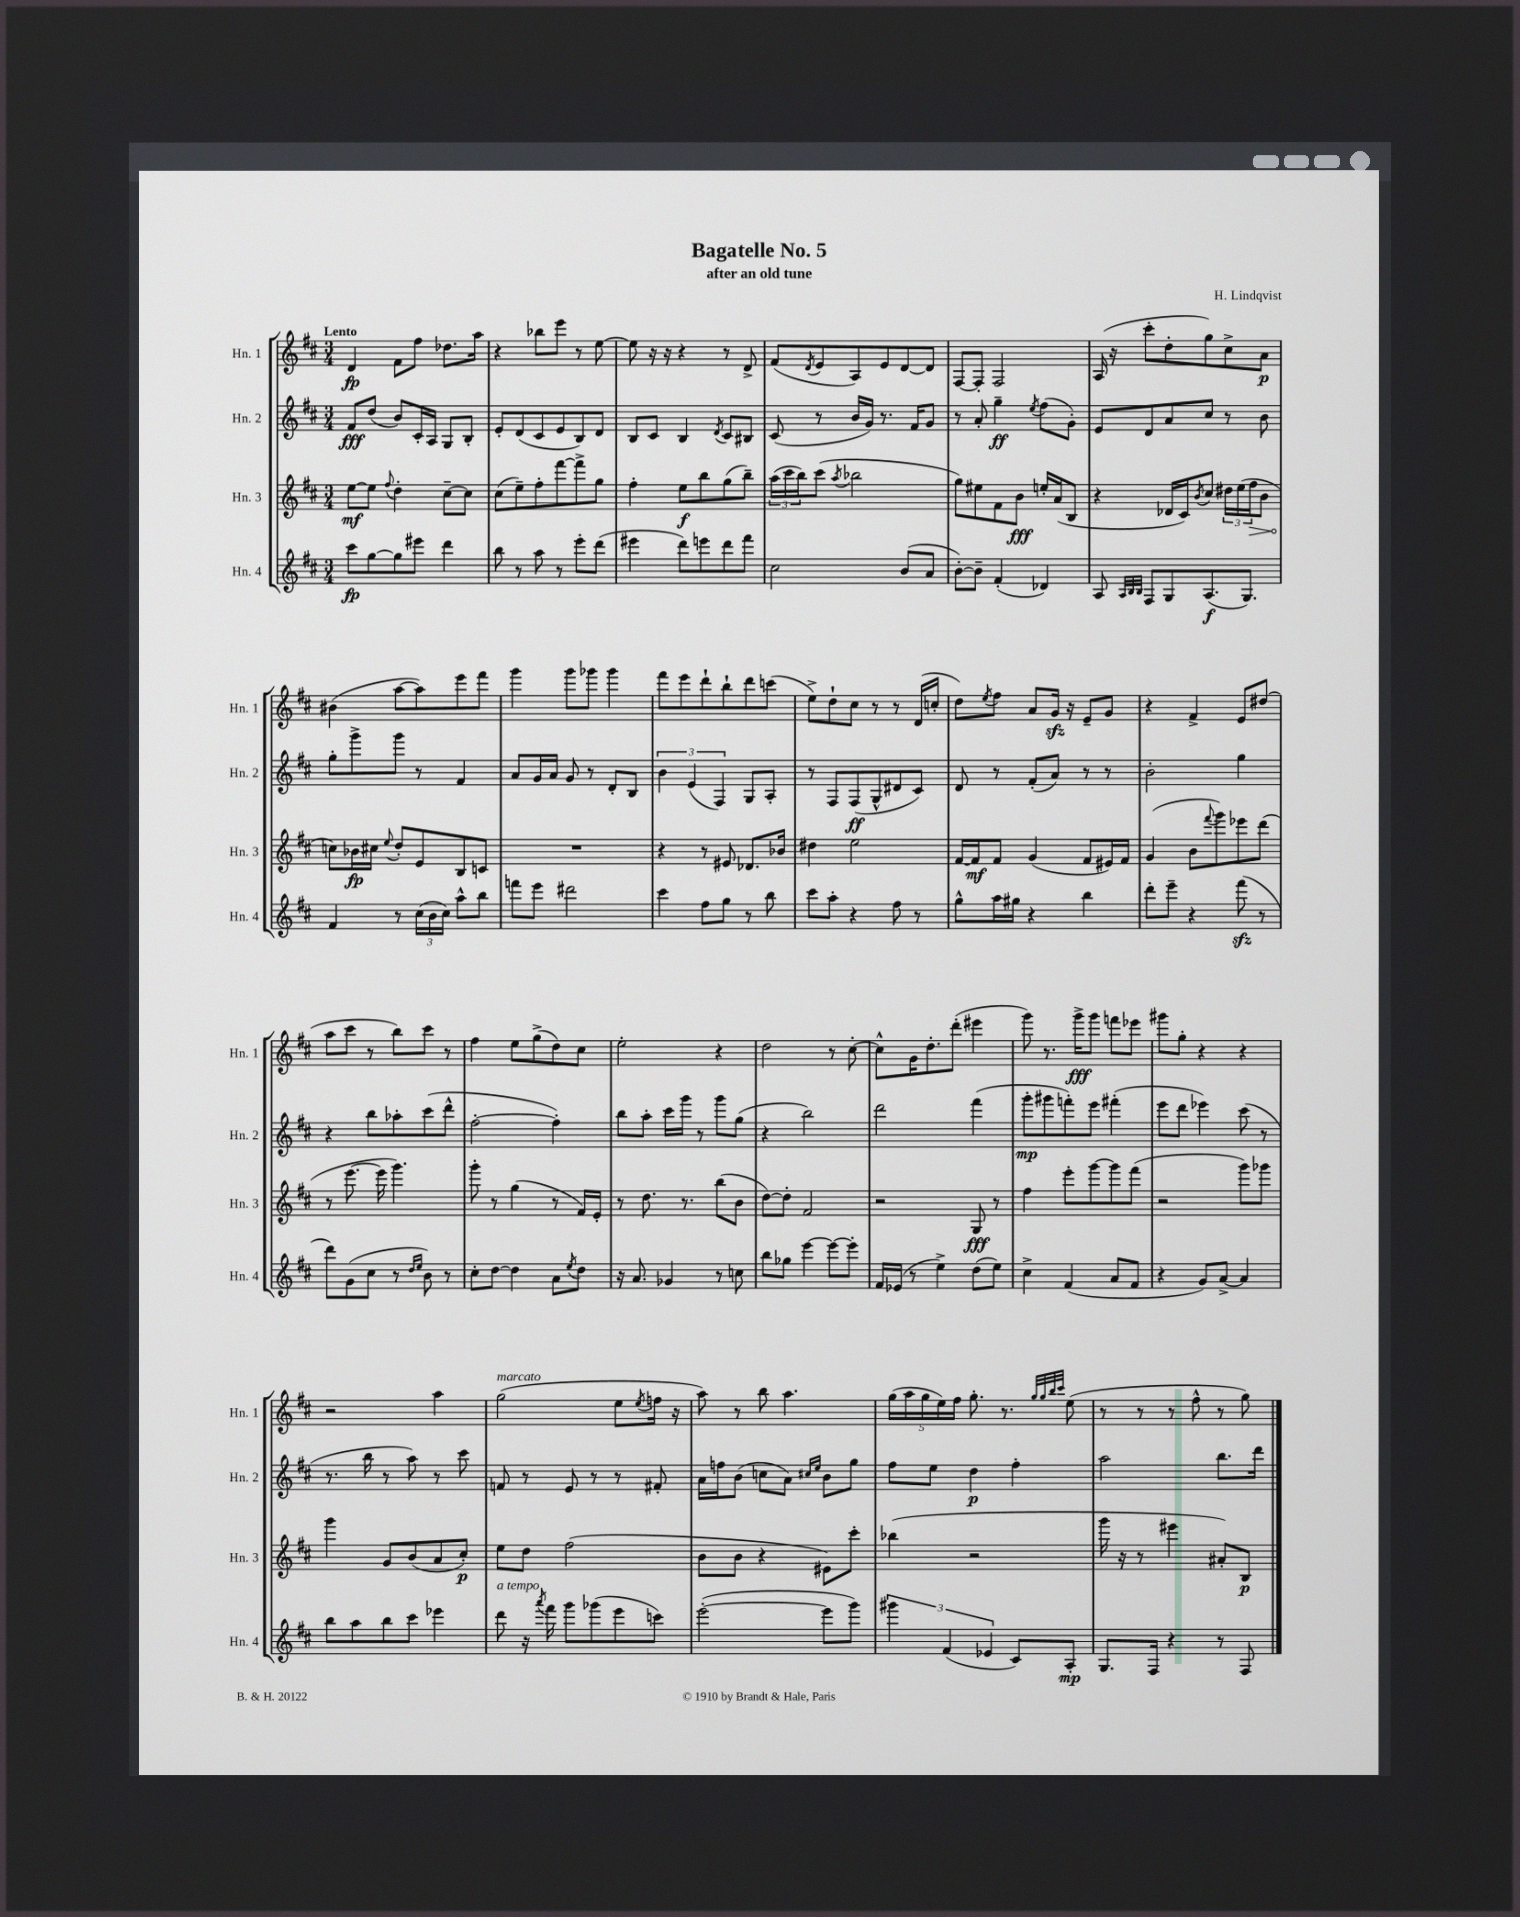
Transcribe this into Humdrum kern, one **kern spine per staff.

**kern	**kern	**kern	**kern
*staff4	*staff3	*staff2	*staff1
*clefG2	*clefG2	*clefG2	*clefG2
*k[f#c#]	*k[f#c#]	*k[f#c#]	*k[f#c#]
*M3/4	*M3/4	*M3/4	*M3/4
8ccc#	[8ee	8f#	4d
[8gg	8ee]	(8dd	.
.	8qqff#	.	.
8gg]	4dd'	8b)	8f#
8eee#	.	16c#'	8ff#
.	.	16A	.
4ddd	[8cc#~	8G	8.dd-
.	8cc#]	8B'	.
.	.	.	16aa
=	=	=	=
8bb	(8cc#	8e'	4r
8r	8ee~)	(8d	.
8aa	8ff#'	8c#	8bb-
8r	[8fff#	8e	8eee
8eee'	8fff#^]	8B)	8r
(8ddd	8gg	8d	[8ee
=	=	=	=
4eee#	4ff#'	8B	8ee]
.	.	8c#	16r
.	.	.	16r
8ddd)	8ee	4B	4r
8eee	8bb	.	.
.	.	8qd	.
8ddd	(8gg	8c#	8r
8fff#	8bb~)	8B#	8d^
=	=	=	=
2cc#	(24aa	(8c#	(8f#
.	24ccc#	.	.
.	24bb)	.	.
.	.	.	8qd
.	(8ccc#	8r	8e
.	8qaa	.	.
.	2bb-	16b	8A)
.	.	16g)	.
.	.	8.r	8e
(8b	.	.	[8d
.	.	16f#	.
8a	.	8g	8d]
=	=	=	=
[8b')	8gg)	8r	[8F#
8b~]	8ee#	8a'	8F#']
(4f#'	8f#	4gg~	2F#
.	8b	.	.
.	.	8qee	.
4d-)	16ee'	(8ff#	.
.	(16a	.	.
.	8B	8g')	.
=	=	=	=
8A	4r	8e	(16A
.	.	.	16r
32qqA	.	.	.
32qqB	.	.	.
32qqB	.	.	.
8F#	.	8d	8ccc#'
8G	16d-	8a	8dd'
.	16c#)	.	.
.	8qb	.	.
(8.A	8cc#	8cc#	8gg)
.	24dd#	8r	8cc#^
.	(24ee	.	.
8.G)	.	.	.
.	24ff#	.	.
.	8b	8b	8a
=	=	=	=
4f#	8cc)	8gg'	(4b#
.	16b-	8ggg^	.
.	16cc#	.	.
.	8qqee	.	.
8r	8dd'	8ggg	[8aa
(24cc#	8e	8r	8aa])
24b	.	.	.
24cc#)	.	.	.
8aa^^	8B	4f#	8eee
8bb	8c	.	8fff#
=	=	=	=
8fff	2.r	8a	4ggg
8eee	.	16g	.
.	.	16a	.
2ddd#	.	8g	8ggg
.	.	8r	8ggg-
.	.	8d'	4ggg-
.	.	8B	.
=	=	=	=
4ccc#	4r	6b	8fff#
.	.	.	8eee
.	.	(6e	.
8ff#	8r	.	8ddd`
.	.	6F#)	.
8gg	8e#	.	8bb`
8r	8.d-	8G	8ddd
8bb	.	8A'	(8ccc
.	16b-	.	.
=	=	=	=
8ccc#	4dd#	8r	8ee^)
8aa'	.	8F#	8dd`
4r	2ee	(8F#	8cc#
.	.	8G^^	8r
8ff#	.	8d#	8r
8r	.	8c#)	(16d
.	.	.	16cc'
=	=	=	=
8gg^^	[16f#	8d	8dd)
.	16f#]	.	.
.	.	.	8qee
16aa	8f#	8r	8ff#
16gg#	.	.	.
4r	(4g	(8f#'	8a
.	.	8a)	16g
.	.	.	16r
4bb	8f#	8r	8e~
.	16e#)	8r	8g
.	16f#	.	.
=	=	=	=
8ddd'	(4g	2b'	4r
8eee~	.	.	.
4r	8b	.	4f#^
.	8qqfff#	.	.
.	8ggg)	.	.
(8fff#	8eee-	4gg	8e
8r	(8ddd	.	(8dd#
=	=	=	=
8ddd)	8r	4r	8aa
(8g	[8.eee	.	8ccc#
8cc#	.	8bb	8r
.	16eee]	.	.
8r	4.ggg)	8aa-'	8bb)
16qqdd	.	.	.
16qqee	.	.	.
8b)	.	(8ccc#	8ccc#
8r	.	8ddd^^	8r
=	=	=	=
8cc#'	8ggg'	[2ff#'	4ff#
[8dd	8r	.	.
4dd]	(4gg	.	8ee
.	.	.	(8gg^
8a	8r	4ff#'])	8dd)
8qee	.	.	.
8dd	16f#)	.	8cc#
.	16e'	.	.
=	=	=	=
16r	8r	8bb	2ee'
8.a	.	.	.
.	8.dd	8aa'	.
4g-	.	16ccc#	.
.	8.r	16ggg	.
.	.	8r	.
8r	(8bb	8ggg	4r
8cc	8b	(8gg	.
=	=	=	=
8bb	[8dd)	4r	2dd
8gg-	8dd']	.	.
[4eee	2f#	2bb)	.
8eee_	.	.	8r
8eee']	.	.	[8cc#'
=	=	=	=
16f#	2r	2ddd	8cc#^^]
(16e-	.	.	.
8r	.	.	16g
.	.	.	8.dd'
4ee^)	.	.	.
.	.	.	(8ddd'
(8dd	8G	(4fff#	4eee#
8ee)	8r	.	.
=	=	=	=
4cc#^	4ff#	8ggg'	8ggg)
.	.	8ggg#	8.r
(4f#	8eee'	8fff')	.
.	.	.	16ggg^
.	[8ggg	8eee	8ggg
8a	8ggg]	(4fff#'	8fff
8f#	(8fff#	.	8eee-
=	=	=	=
4r	2r	8eee	8ggg#
.	.	8ddd	8gg'
8g)	.	4eee-)	4r
[8a^	.	.	.
4a]	8ggg)	(8ccc#	4r
.	8ggg-	8r	.
=	=	=	=
8bb	4ggg	8.r	2r
8aa	.	.	.
.	.	16bb	.
8bb	8g	8r	.
8ccc#	(8b	8aa)	.
4eee-	8a	8r	4aa
.	8cc#')	8ccc#	.
=	=	=	=
8ddd	8ee	8f	(2gg
16r	8dd	8r	.
8qaaa	.	.	.
16fff#	.	.	.
8ggg	(2ff#	8e	.
(8ggg-	.	8r	.
8eee	.	8r	8ee
.	.	.	8qee
8ccc)	.	8f#'	16ff
.	.	.	16r
=	=	=	=
([2eee'	8b	16a	8aa)
.	.	16ff	.
.	8b	(8b	8r
.	4r	8cc	8bb
.	.	8a)	4.aa
.	.	16qqcc#	.
.	.	16qqee	.
8eee]	8e#)	8b	.
8ggg)	8ccc#'	8gg	.
=	=	=	=
6ggg#	(4bb-	8ff#	(20gg
.	.	.	20aa
.	.	.	20gg
.	.	8ee	.
.	.	.	20ee)
(6f#	.	.	.
.	.	.	20ff#
.	2r	4dd	8.gg'
6e-	.	.	.
.	.	.	8.r
8c#)	.	4ff#'	.
.	.	.	32qqgg
.	.	.	32qqgg
.	.	.	32qqbb
.	.	.	32qqccc#
8A'	.	.	(8ee
=	=	=	=
8.G	16ggg	2aa	8r
.	16r	.	.
.	8r	.	8r
16F#	.	.	.
4r	4eee#	.	8r
.	.	.	8ff#^^
8r	8a#')	8.bb	8r
8F#	8B	.	8gg)
.	.	16ddd	.
==	==	==	==
*-	*-	*-	*-
